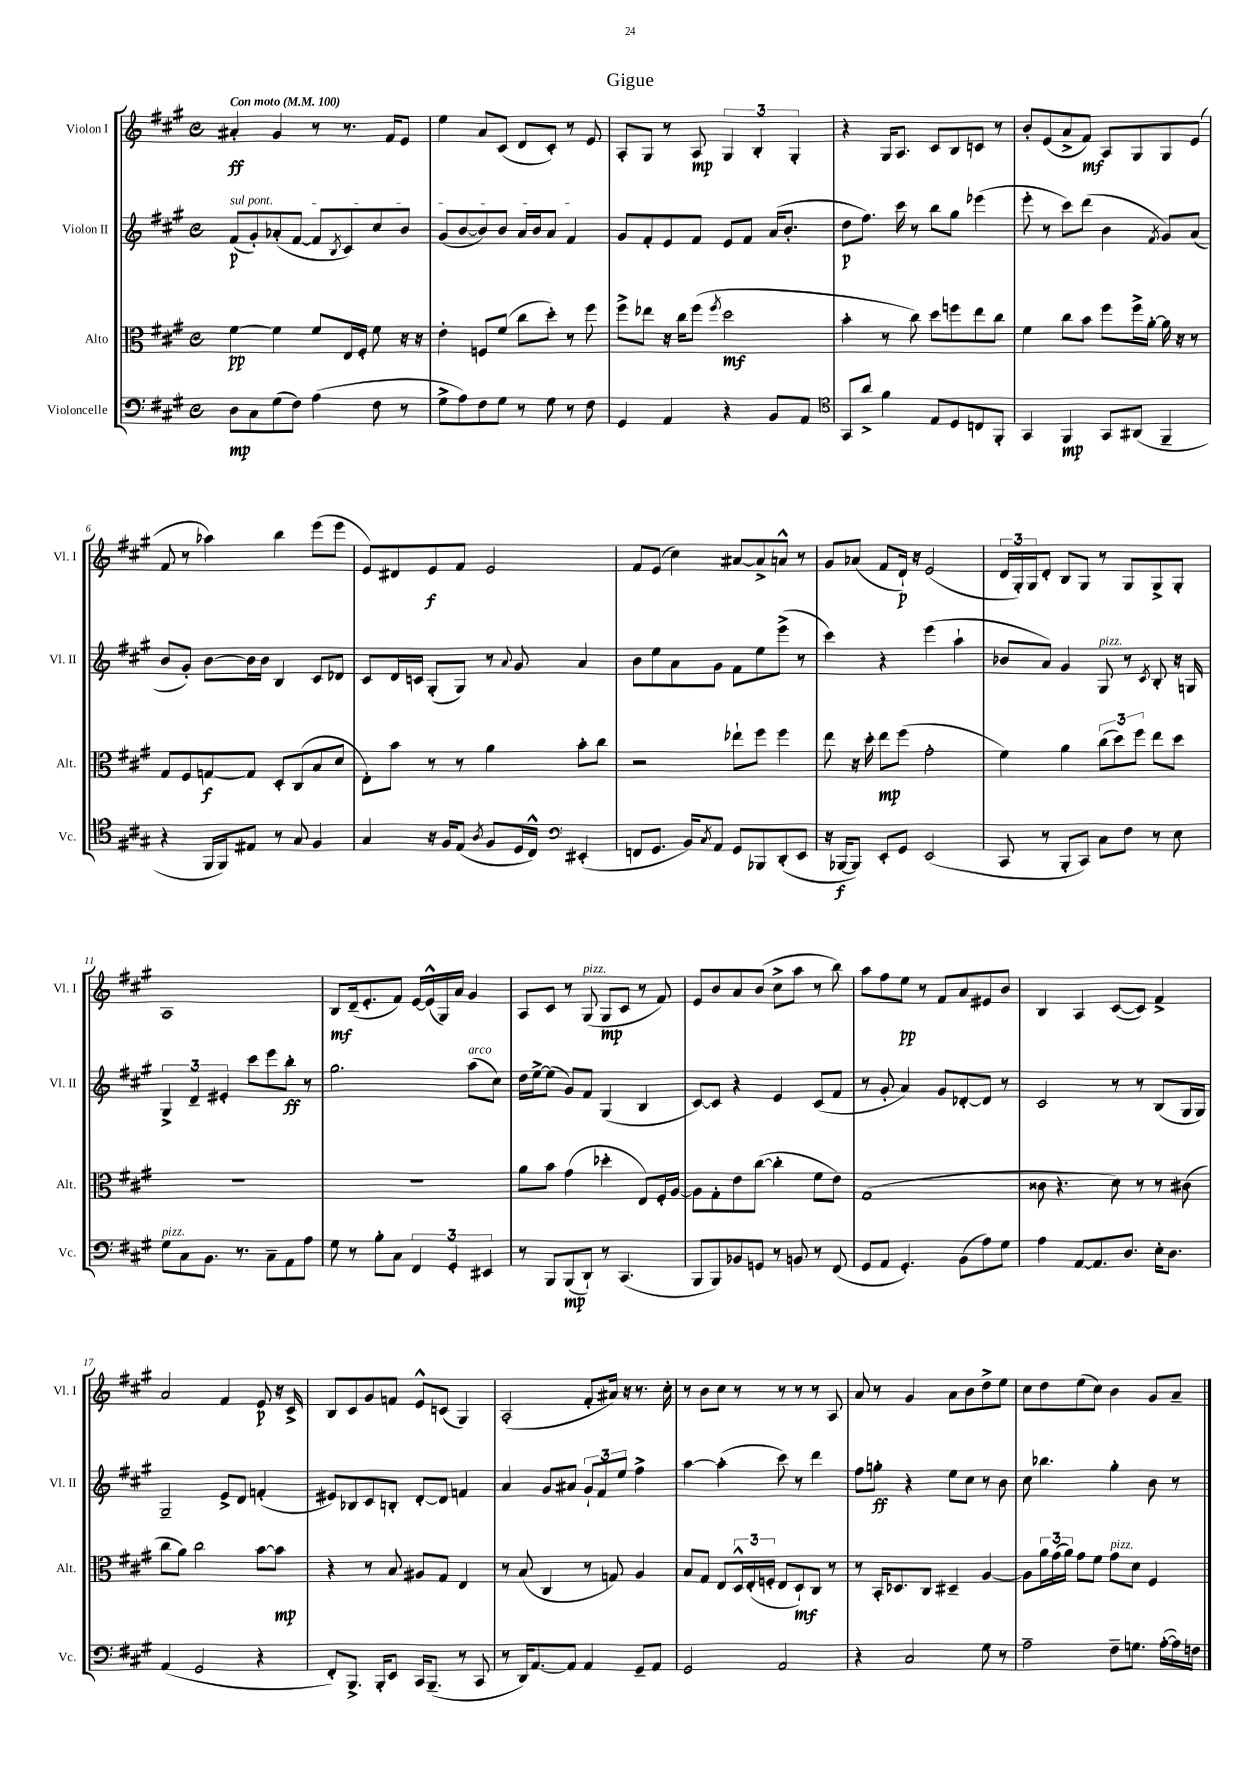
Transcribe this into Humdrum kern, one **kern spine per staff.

**kern	**dynam	**kern	**dynam	**kern	**dynam	**kern	**dynam
*part4	*part4	*part3	*part3	*part2	*part2	*part1	*part1
*staff4	*staff4	*staff3	*staff3	*staff2	*staff2	*staff1	*staff1
*I"Violoncelle	*	*I"Alto	*	*I"Violon II	*	*I"Violon I	*
*I'Vc.	*	*I'Alt.	*	*I'Vl. II	*	*I'Vl. I	*
*clefF4	*	*clefC3	*	*clefG2	*	*clefG2	*
*k[f#c#g#]	*	*k[f#c#g#]	*	*k[f#c#g#]	*	*k[f#c#g#]	*
*M4/4	*	*M4/4	*	*M4/4	*	*M4/4	*
*met(c)	*	*met(c)	*	*met(c)	*	*met(c)	*
*MM100	*	*MM100	*	*MM100	*	*MM100	*
=1	=1	=1	=1	=1	=1	=1	=1
!	!	!	!	!	!	!LO:TX:a:B:t=Con moto	!
!	!	!	!	!LO:TX:a:i:t=sul pont.	!	!	!
8D\L	mp	[4f#\	pp	(8f#/L	p	4a#X'/	ff
8C#\	.	.	.	8g#'/)	.	.	.
(8G#\	.	4f#\]	.	(8a-X'/	.	4g#/	.
8F#\J)	.	.	.	[8f#/J	.	.	.
(4A\	.	8f#/L	.	8f#/L]	.	8r	.
.	.	.	.	8qB/	.	.	.
.	.	16E/L	.	8c#/)	.	8.r	.
.	.	16F#'/JJ	.	.	.	.	.
8F#\	.	8f#\	.	8cc#/	.	.	.
.	.	.	.	.	.	16f#/KL	.
8r	.	16r	.	8b/J	.	8e/J	.
.	.	16r	.	.	.	.	.
=2	=2	=2	=2	=2	=2	=2	=2
8G#^\L	.	4e'\	.	(8g#/L	.	4ee\	.
8A\)	.	.	.	[8b/	.	.	.
8F#\	.	8Fn/L	.	8b/])	.	8a/L	.
8G#\J	.	(8f#/J	.	8b/J	.	(8c#/J	.
8r	.	8cc#\L	.	16a/LL	.	8d/L	.
.	.	.	.	16b/J	.	.	.
8G#\	.	8dd'\J)	.	8a/J	.	8c#'/J)	.
8r	.	8r	.	4f#/	.	8r	.
8F#\	.	8ff#\	.	.	.	8e/	.
=3	=3	=3	=3	=3	=3	=3	=3
4GG#/	.	8ff#^\L	.	8g#/L	.	8A'/L	.
.	.	8ee-X\J	.	8f#'/	.	8G#/J	.
4AA/	.	16r	.	8e/	.	8r	.
.	.	16cc#\KL	.	.	.	.	.
.	.	(8ff#\J	.	8f#/J	.	8A/	mp
.	.	8qff#/	.	.	.	.	.
4r	.	2dd\	mf	8e/L	.	6G#/	.
.	.	.	.	8f#/J	.	.	.
.	.	.	.	.	.	6B'/	.
8BB/L	.	.	.	(16a/KL	.	.	.
.	.	.	.	8.b'/J	.	.	.
.	.	.	.	.	.	6G#'/	.
8AA/J	.	.	.	.	.	.	.
=4	=4	=4	=4	=4	=4	=4	=4
*clefC4	*	*	*	*	*	*	*
8GG#/L	.	4b'\	.	8dd\L	p	4r	.
8a^/J	.	.	.	8.ff#\J)	.	.	.
4f#\	.	8r	.	.	.	16G#/KL	.
.	.	.	.	16ccc#\	.	8.A/J	.
.	.	8cc#\)	.	8r	.	.	.
8E/L	.	8dd\L	.	8bb\L	.	8c#/L	.
8D/	.	8ffn\	.	8gg#\J	.	8B/	.
8Cn/	.	8ee\	.	(4eee-X\	.	8cn/J	.
8FF#'/J	.	8cc#\J	.	.	.	8r	.
=5	=5	=5	=5	=5	=5	=5	=5
4GG#/	.	4f#\	.	8eee'\	.	8b'/L	.
.	.	.	.	8r	.	(8e/	.
4FF#/	mp	8cc#\L	.	8ccc#\L)	.	8a^/	.
.	.	8b\J	.	(8ddd\J	.	8f#/J)	mf
8GG#/L	.	8ff#\L	.	4b\	.	8A/L	.
(8AA#X/J	.	16ff#^\L	.	.	.	8G#/	.
.	.	[16a'\JJ	.	.	.	.	.
.	.	.	.	8qf#/	.	.	.
4FF#~/	.	16a\]	.	8g#/L)	.	8G#/	.
.	.	16r	.	.	.	.	.
.	.	8r	.	(8a/J	.	(8e/J	.
!!LO:LB:g=z
=6	=6	=6	=6	=6	=6	=6	=6
4r	.	8G#/L	.	8b/L	.	8f#/	.
.	.	8F#/	.	8g#'/J)	.	8r	.
16FF#/LL	.	[8Gn/	f	[8b\L	.	4aa-X\)	.
16FF#/J)	.	.	.	.	.	.	.
8E#X/J	.	8G/J]	.	16b\L]	.	.	.
.	.	.	.	16b\JJ	.	.	.
8r	.	8D'/L	.	4B/	.	4bb\	.
8G#/	.	(8C#/	.	.	.	.	.
4F#/	.	8B/	.	8c#/L	.	(8eee\L	.
.	.	8d/J	.	8d-X/J	.	8eee\J	.
=7	=7	=7	=7	=7	=7	=7	=7
4G#/	.	8E'\L)	.	8c#/L	.	8e/L)	.
.	.	8b\J	.	16d/L	.	8d#X/	.
.	.	.	.	16cn/JJ	.	.	.
16r	.	8r	.	(8G#'/L	.	8e/	f
16F#/KL	.	.	.	.	.	.	.
(8E/J	.	8r	.	8G#/J)	.	8f#/J	.
8qA/	.	.	.	.	.	.	.
8F#/L	.	4a\	.	8r	.	2e/	.
.	.	.	.	8qqa/	.	.	.
16D/L	.	.	.	8g#/	.	.	.
16C#^^/JJ)	.	.	.	.	.	.	.
*clefF4	*	*	*	*	*	*	*
(4EE#X'/	.	8b'\L	.	4a/	.	.	.
.	.	8cc#\J	.	.	.	.	.
=8	=8	=8	=8	=8	=8	=8	=8
8FFn/L	.	2r	.	8b\L	.	8f#/L	.
8.GG#/J	.	.	.	8ee\	.	(8e/J	.
.	.	.	.	8a\	.	4cc#\)	.
16BB/KL)	.	.	.	.	.	.	.
8qC#/	.	.	.	.	.	.	.
8AA/J	.	.	.	8g#\J	.	.	.
8GG#/L	.	8ee-X`\L	.	8f#\L	.	[8a#X/L	.
8BBB-X/	.	8ff#\J	.	8ee\	.	8a#^/]	.
(8DD'/	.	4ff#\	.	(8eee^\J	.	8an^^/J	.
8EE/J	.	.	.	8r	.	8r	.
=9	=9	=9	=9	=9	=9	=9	=9
16r	.	8ee\	.	4ccc#\)	.	8g#/L	.
[16BBB-X/KL	f	.	.	.	.	.	.
8BBB-/J])	.	16r	.	.	.	(8a-X/J	.
.	.	16dd'\	.	.	.	.	.
8EE'/L	.	8ee\L	mp	4r	.	8f#/L	.
8GG#/J	.	(8ff#\J	.	.	.	16d`/Jk)	p
.	.	.	.	.	.	16r	.
(2EE/	.	2g#'\	.	(4eee\	.	(2e/	.
.	.	.	.	4aa`\	.	.	.
=10	=10	=10	=10	=10	=10	=10	=10
8CC#/	.	4f#\)	.	8b-X/L	.	24d/LL	.
.	.	.	.	.	.	24G#'/)	.
.	.	.	.	.	.	24G#/J	.
8r	.	.	.	8a/J)	.	8d'/J	.
8BBB'/L	.	4a\	.	4g#/	.	8B/L	.
8CC#/J)	.	.	.	.	.	8G#/J	.
!	!	!	!	!LO:TX:a:i:t=pizz.	!	!	!
8C#\L	.	(12cc#\L	.	8G#/	.	8r	.
.	.	12dd\)	.	.	.	.	.
8F#\J	.	.	.	8r	.	8G#/L	.
.	.	12ff#\J	.	.	.	.	.
.	.	.	.	8qc#/	.	.	.
8r	.	8ee\L	.	8B'/	.	8G#^/	.
8E\	.	8dd\J	.	16r	.	8G#'/J	.
.	.	.	.	16Gn/	.	.	.
!!LO:LB:g=z
=11	=11	=11	=11	=11	=11	=11	=11
!LO:TX:a:i:t=pizz.	!	!	!	!	!	!	!
8G#\L	.	1r	.	6G#^/	.	1A	.
8C#\	.	.	.	.	.	.	.
.	.	.	.	6d~/	.	.	.
8.BB\J	.	.	.	.	.	.	.
.	.	.	.	6e#X'/	.	.	.
8.r	.	.	.	.	.	.	.
.	.	.	.	8ccc#\L	.	.	.
8C#~\L	.	.	.	8eee\	.	.	.
8AA\	.	.	.	8bb'\J	ff	.	.
8A\J	.	.	.	8r	.	.	.
=12	=12	=12	=12	=12	=12	=12	=12
8G#\	.	1r	.	2.gg#\	.	8B/L	mf
8r	.	.	.	.	.	(16d~/k	.
.	.	.	.	.	.	8.e'/	.
8B'\L	.	.	.	.	.	.	.
8C#\J	.	.	.	.	.	8f#/J)	.
6FF#/	.	.	.	.	.	[16e/LL	.
.	.	.	.	.	.	(16e^^/]	.
.	.	.	.	.	.	16G#/)	.
6GG#'/	.	.	.	.	.	.	.
.	.	.	.	.	.	16a/JJ	.
!	!	!	!	!LO:TX:a:i:t=arco	!	!	!
.	.	.	.	(8aa\L	.	4g#/	.
6EE#X/	.	.	.	.	.	.	.
.	.	.	.	8cc#\J)	.	.	.
=13	=13	=13	=13	=13	=13	=13	=13
8r	.	8a\L	.	16dd\LL	.	8A/L	.
.	.	.	.	[16ee^\J	.	.	.
8BBB/L	.	8b\J	.	(8ee\J]	.	8c#/J	.
(8BBB/	mp	(4g#\	.	8g#/L)	.	8r	.
!	!	!	!	!	!	!LO:TX:a:i:t=pizz.	!
8DD`/J)	.	.	.	8f#/J	.	(8G#/	.
8r	.	4dd-X'\	.	(4G#/	.	8G#/L	mp
(4.CC#/	.	.	.	.	.	8c#/J	.
.	.	8E/L)	.	4B/	.	8r	.
.	.	16F#'/L	.	.	.	8f#/)	.
.	.	[16A/JJ	.	.	.	.	.
=14	=14	=14	=14	=14	=14	=14	=14
8BBB/L	.	8A\L]	.	[8c#/L)	.	8e/L	.
8BBB/)	.	8G#'\	.	8c#/J]	.	8b/	.
8BB-X/	.	8e\	.	4r	.	8a/	.
8GGn/J	.	([8cc#\J	.	.	.	(8b/J	.
8r	.	4cc#'\]	.	4e/	.	8cc#^\L	.
8BBn/	.	.	.	.	.	8aa\J	.
8r	.	8f#\L	.	(8c#/L	.	8r	.
(8FF#/	.	8e\J)	.	8f#/J	.	8bb\)	.
=15	=15	=15	=15	=15	=15	=15	=15
8GG#/L	.	(1G#	.	8r	.	8aa\L	.
8AA/J	.	.	.	8g#'/	.	8ff#\	.
4.GG#'/)	.	.	.	4a/)	.	8ee\J	pp
.	.	.	.	.	.	8r	.
.	.	.	.	8g#/L	.	8f#/L	.
(8BB\L	.	.	.	[8d-X'/	.	8a/	.
8A\)	.	.	.	8d-/J]	.	8e#X/	.
8G#\J	.	.	.	8r	.	8b/J	.
=16	=16	=16	=16	=16	=16	=16	=16
4A\	.	8c##X\	.	2c#/	.	4B/	.
.	.	4.r	.	.	.	.	.
[8AA/L	.	.	.	.	.	4A/	.
8.AA/]	.	.	.	.	.	.	.
.	.	8d\)	.	8r	.	([8c#/L	.
8.D/J	.	.	.	.	.	.	.
.	.	8r	.	8r	.	8c#/J])	.
16E'\KL	.	8r	.	(8B/L	.	4f#^/	.
8.D\J	.	.	.	.	.	.	.
.	.	(8c#X\	.	16G#/L	.	.	.
.	.	.	.	16G#/JJ)	.	.	.
!!LO:LB:g=z
=17	=17	=17	=17	=17	=17	=17	=17
(4AA/	.	8cc#\L	.	2G#~/	.	2a/	.
.	.	8a\J)	.	.	.	.	.
2GG#/	.	2cc#\	.	.	.	.	.
.	.	.	.	8e^/L	.	4f#/	.
.	.	.	.	8d/J	.	.	.
4r	.	[8b\L	.	(4fn'/	.	8e/	p
.	.	8b\J]	mp	.	.	16r	.
.	.	.	.	.	.	16c#^/	.
=18	=18	=18	=18	=18	=18	=18	=18
8FF#'/L)	.	4r	.	8e#X/L)	.	8B/L	.
8.BBB^/J	.	.	.	8B-X/	.	8c#/	.
.	.	8r	.	8c#/	.	8g#/	.
16BBB'/KL	.	.	.	.	.	.	.
8EE/J	.	8B/	.	8Bn'/J	.	8fn/J	.
16CC#/KL	.	8A#X/L	.	[8d'/L	.	8e^^/L	.
(8.BBB~/J	.	.	.	.	.	.	.
.	.	8G#/J	.	8d/J]	.	(8cn/J	.
8r	.	4E/	.	4fn/	.	4G#/)	.
8CC#/	.	.	.	.	.	.	.
=19	=19	=19	=19	=19	=19	=19	=19
8r	.	8r	.	4a/	.	(2A'/	.
16DD/KL)	.	(8B/	.	.	.	.	.
[8.AA/	.	.	.	.	.	.	.
.	.	4C#/	.	8g#/L	.	.	.
8AA/J]	.	.	.	8a#X/J	.	.	.
4AA/	.	8r	.	12g#`/L	.	8f#'/L	.
.	.	.	.	12f#/	.	.	.
.	.	8Gn/)	.	.	.	16a#X/Jk)	.
.	.	.	.	12ee/J	.	.	.
.	.	.	.	.	.	16r	.
8GG#~/L	.	4A/	.	4ff#^\	.	8.r	.
8AA/J	.	.	.	.	.	.	.
.	.	.	.	.	.	16cc#'\	.
=20	=20	=20	=20	=20	=20	=20	=20
2GG#/	.	8B/L	.	[4aa\	.	8r	.
.	.	8G#/J	.	.	.	8b\L	.
.	.	8E/L	.	(4aa'\]	.	8cc#\J	.
.	.	24D^^/L	.	.	.	8r	.
.	.	(24E'/	.	.	.	.	.
.	.	24Fn'/JJ	.	.	.	.	.
2AA/	.	8E/L	.	8ccc#\)	.	8r	.
.	.	8D`/)	mf	8r	.	8r	.
.	.	8C#/J	.	4ddd\	.	8r	.
.	.	8r	.	.	.	8A/	.
=21	=21	=21	=21	=21	=21	=21	=21
4r	.	8r	.	8ff#\L	.	8a/	.
.	.	16BB'/KL	.	8ggn'\J	ff	8r	.
.	.	8.D-X/	.	.	.	.	.
2C#/	.	.	.	4r	.	4g#/	.
.	.	8C#/J	.	.	.	.	.
.	.	4D#X~/	.	8ee\L	.	8a\L	.
.	.	.	.	8cc#\J	.	8b\	.
8G#\	.	[4A/	.	8r	.	8dd^\	.
8r	.	.	.	8b\	.	8ee\J	.
=22	=22	=22	=22	=22	=22	=22	=22
2A~\	.	8A\L]	.	8cc#\	.	8cc#\L	.
.	.	24a\L	.	4.bb-X\	.	8dd\	.
.	.	(24g#\	.	.	.	.	.
.	.	24a\JJ)	.	.	.	.	.
.	.	8g#\L	.	.	.	(8ee\	.
.	.	8f#\J	.	.	.	8cc#\J)	.
!	!	!LO:TX:a:i:t=pizz.	!	!	!	!	!
8F#~\L	.	8g#\L	.	4gg#'\	.	4b\	.
8.Gn\J	.	8d\J	.	.	.	.	.
.	.	4F#/	.	8b\	.	8g#/L	.
([16A'\LL	.	.	.	.	.	.	.
16A\])	.	.	.	8r	.	8a~/J	.
16Fn\JJ	.	.	.	.	.	.	.
==	==	==	==	==	==	==	==
*-	*-	*-	*-	*-	*-	*-	*-
